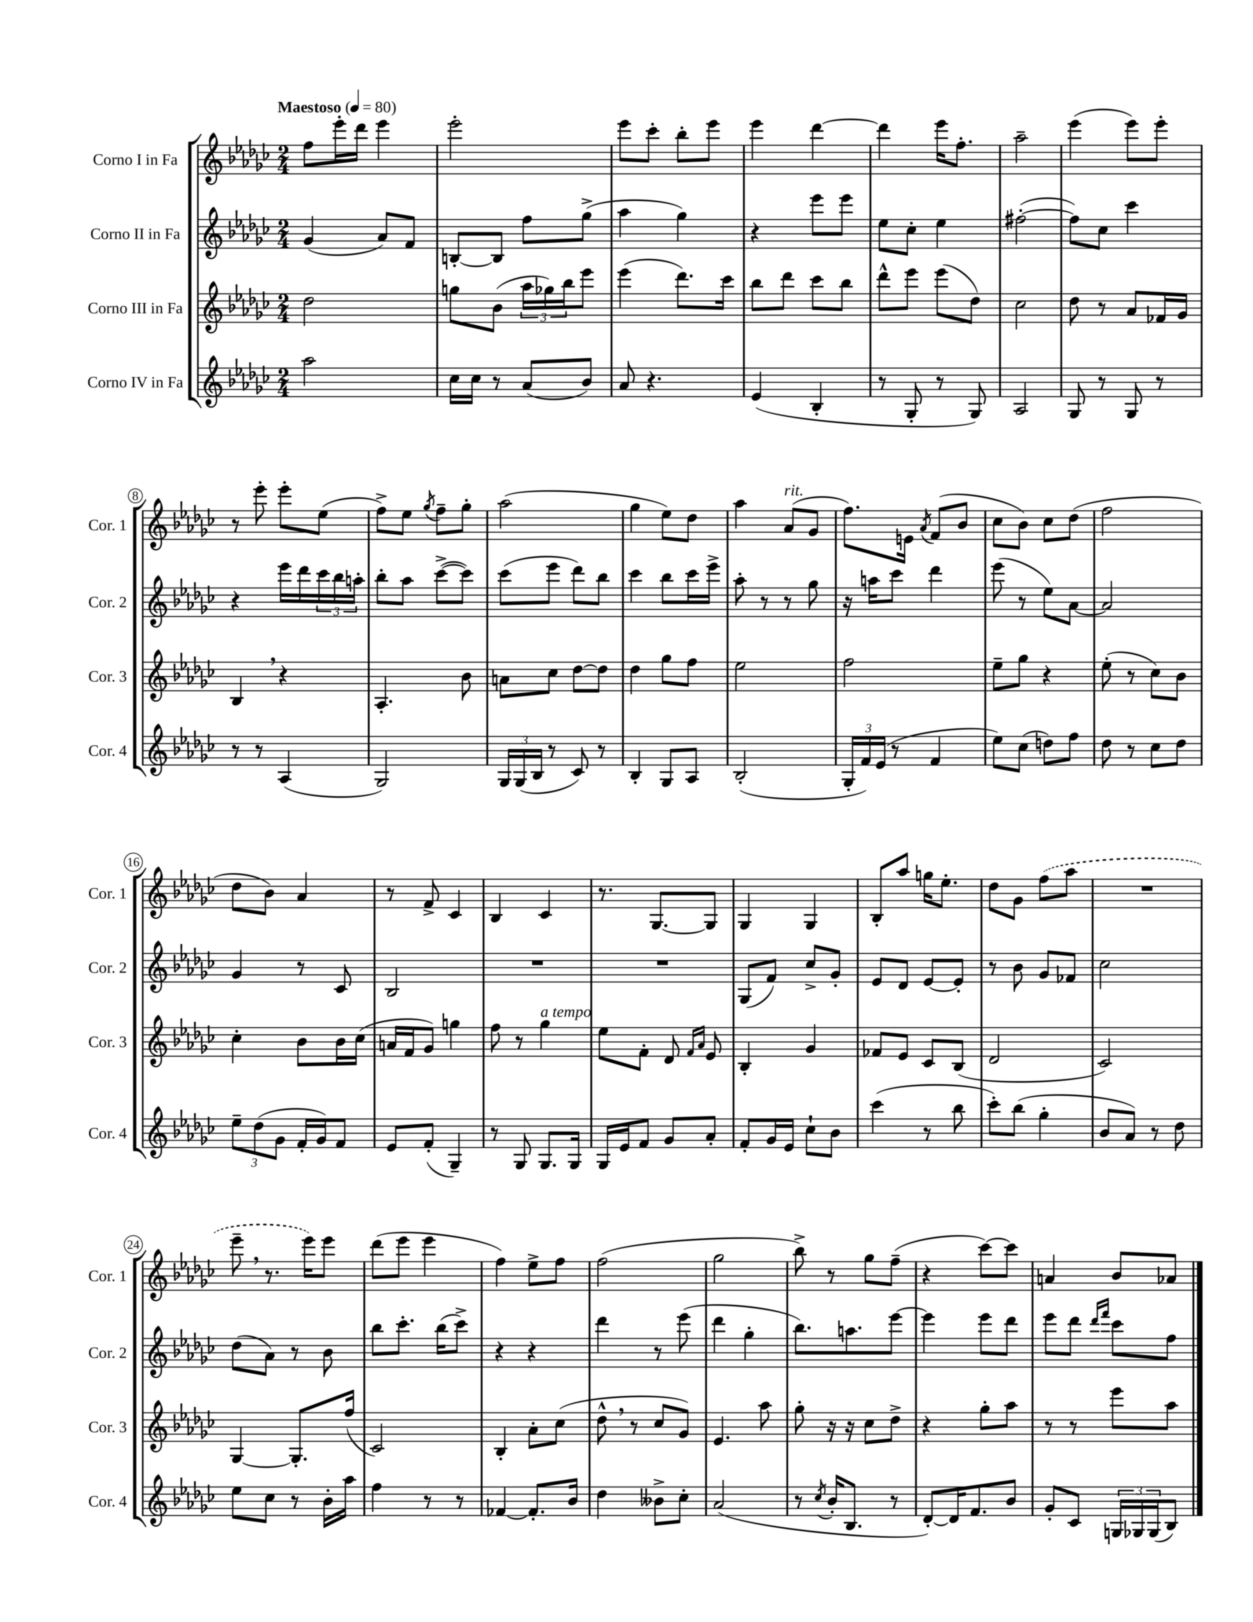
<<
\new StaffGroup <<
\new Staff = "s0" \with { instrumentName = "Corno I in Fa" shortInstrumentName = "Cor. 1" } {
    \clef treble \key ges \major \numericTimeSignature \time 2/4 \tempo "Maestoso" 4 = 80
    f''8 ees'''16-. des'''16 ees'''4 |
    ees'''2-. |
    ees'''8 ces'''8-. bes''8-. ees'''8 |
    ees'''4 des'''4~ |
    des'''4 ees'''16 f''8.-. |
    aes''2-- |
    ees'''4( ees'''8) ees'''8-. |
    r8 ees'''8-. ees'''8-. ees''8( |
    f''8->) ees''8 \acciaccatura { ges''8 } f''8-- ges''8-. |
    aes''2( |
    ges''4 ees''8) des''8 |
    aes''4 aes'8^\markup { \italic "rit." }( ges'8 |
    f''8.) e'16 \acciaccatura { aes'8 } f'8( bes'8 |
    ces''8 bes'8) ces''8 des''8( |
    f''2 |
    des''8 bes'8) aes'4 |
    r8 f'8-> ces'4 |
    bes4 ces'4 |
    r8. ges8.~ ges8 |
    ges4 ges4 |
    bes8-. aes''8 g''16 ees''8.-. |
    des''8 ges'8 \once \slurDashed f''8( aes''8 |
    R2 |
    ees'''8-- \breathe r8. ees'''16) ees'''8 |
    des'''8( ees'''8 ees'''4 |
    f''4) ees''8-> f''8 |
    f''2( |
    ges''2 |
    bes''8->) r8 ges''8 f''8--( |
    r4 ces'''8~) ces'''8 |
    a'4 bes'8 aes'8 \bar "|." |
}
\new Staff = "s1" \with { instrumentName = "Corno II in Fa" shortInstrumentName = "Cor. 2" } {
    \clef treble \key ges \major \numericTimeSignature \time 2/4
    ges'4( aes'8) f'8 |
    b8~-. b8 f''8 ges''8->( |
    aes''4 ges''4) |
    r4 ees'''8 ees'''8 |
    ees''8 ces''8-. ees''4 |
    fis''2~-.( |
    fis''8) ces''8 ces'''4 |
    r4 ees'''16 des'''16 \tuplet 3/2 { ces'''16 bes''16 a''16-. } |
    bes''8-. aes''8 ces'''8~->( ces'''8) |
    ces'''8( ees'''8 des'''8) bes''8 |
    ces'''4 bes''8 ces'''16 ees'''16-> |
    aes''8-. r8 r8 ges''8 |
    r16 a''16 ces'''8 des'''4 |
    ees'''8( r8 ees''8) aes'8~ |
    aes'2 |
    ges'4 r8 ces'8 |
    bes2 |
    R2 |
    R2 |
    ges8( f'8) ces''8-> ges'8-. |
    ees'8 des'8 ees'8~ ees'8-. |
    r8 bes'8 ges'8 fes'8 |
    ces''2 |
    des''8( aes'8) r8 bes'8 |
    bes''8 ces'''8.-. bes''16( ces'''8->) |
    r4 r4 |
    des'''4 r8 ees'''8( |
    des'''4 ges''4-. |
    bes''8.) a''8. ees'''8~ |
    ees'''4 ees'''8 des'''8 |
    ees'''8 des'''8 \grace { des'''16 f'''16 } ces'''8 f''8 \bar "|." |
}
\new Staff = "s2" \with { instrumentName = "Corno III in Fa" shortInstrumentName = "Cor. 3" } {
    \clef treble \key ges \major \numericTimeSignature \time 2/4
    des''2 |
    g''8 bes'8( \tuplet 3/2 { aes''16 ges''16) bes''16 } ees'''8 |
    ees'''4( des'''8.) ces'''16 |
    bes''8 des'''8 ces'''8 bes''8 |
    des'''8-^ ees'''8 ees'''8( des''8) |
    ces''2 |
    des''8 r8 aes'8 fes'16 ges'16 |
    bes4 \breathe r4 |
    aes4.-. bes'8 |
    a'8 ces''8 des''8~ des''8 |
    des''4 ges''8 f''8 |
    ees''2 |
    f''2 |
    ees''8-- ges''8 r4 |
    ees''8-.( r8 ces''8) bes'8 |
    ces''4-. bes'8 bes'16 ces''16( |
    a'16 f'16 ges'8) g''4 |
    f''8 r8 ges''4^\markup { \italic "a tempo" } |
    ees''8 f'8-. des'8 \grace { f'16 aes'16 } ees'8 |
    bes4-. ges'4 |
    fes'8 ees'8 ces'8 bes8( |
    des'2 |
    ces'2) |
    ges4~ ges8.-. f''16( |
    ces'2) |
    bes4-. aes'8-. ces''8( |
    des''8-^ \breathe r8 ces''8 ges'8) |
    ees'4. aes''8 |
    ges''8-. r16 r16 ces''8 des''8-> |
    r4 ges''8-. aes''8 |
    r8 r8 ees'''8 aes''8 \bar "|." |
}
\new Staff = "s3" \with { instrumentName = "Corno IV in Fa" shortInstrumentName = "Cor. 4" } {
    \clef treble \key ges \major \numericTimeSignature \time 2/4
    aes''2 |
    ces''16 ces''16 r8 aes'8( bes'8) |
    aes'8 r4. |
    ees'4( bes4-. |
    r8 ges8-. r8 ges8) |
    aes2 |
    ges8 r8 ges8 r8 |
    r8 r8 aes4( |
    ges2) |
    \tuplet 3/2 { ges16 ges16( bes16 } r8 ces'8) r8 |
    bes4-. ges8 aes8 |
    bes2-.( |
    \tuplet 3/2 { ges16-. f'16) ees'16( } r8 f'4 |
    ees''8) ces''8( d''8) f''8 |
    des''8 r8 ces''8 des''8 |
    \tuplet 3/2 { ees''8-- des''8( ges'8 } f'16-. ges'16) f'8 |
    ees'8 f'8-.( ges4--) |
    r8 ges8 ges8. ges16 |
    ges16 ees'16 f'8 ges'8 aes'8-. |
    f'8-. ges'16 ees'16 ces''8-! bes'8 |
    ces'''4( r8 bes''8 |
    ces'''8-.) bes''8( ges''4-. |
    bes'8 aes'8) r8 des''8 |
    ees''8 ces''8 r8 bes'16-. aes''16 |
    f''4 r8 r8 |
    fes'4~ fes'8.-. bes'16 |
    des''4 beses'8-> ces''8-. |
    aes'2( |
    r8 \acciaccatura { ces''8 } bes'16-. bes8. r8 |
    des'8~-.) des'16 f'8. bes'8 |
    ges'8-. ces'8 \tuplet 3/2 { g16 ges16 ges16( } bes8) \bar "|." |
}
>>
>>
\layout { \context { \Score \override BarNumber.stencil = #(make-stencil-circler 0.1 0.3 ly:text-interface::print) } }
